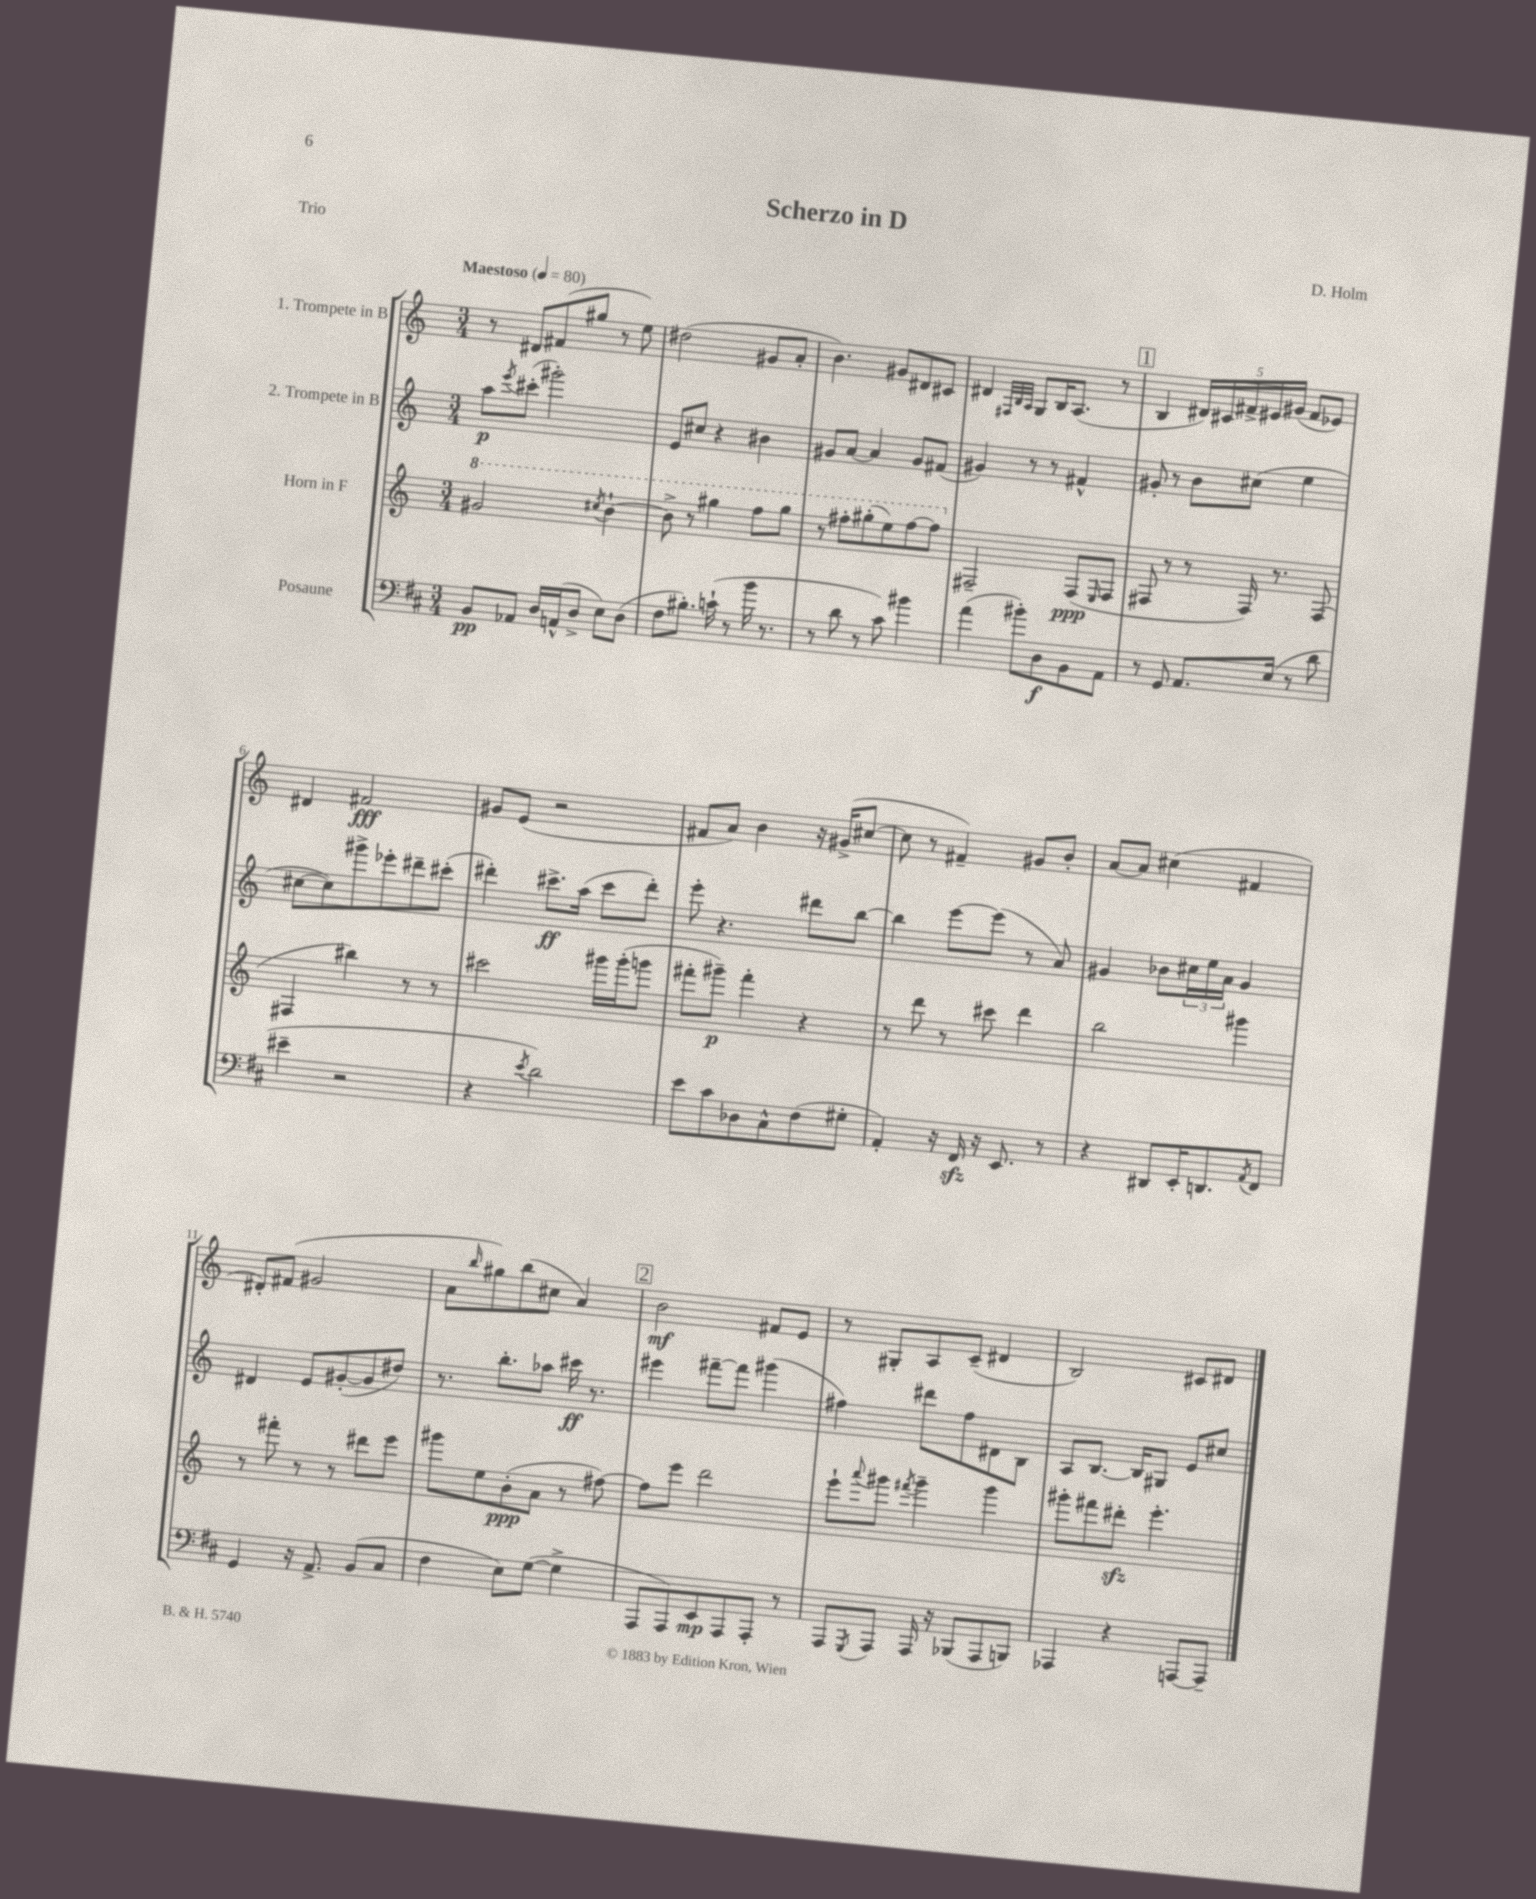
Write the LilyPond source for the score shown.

\header { title = "Scherzo in D" composer = "D. Holm" piece = "Trio" }
<<
\new StaffGroup <<
\new Staff = "s0" \with { instrumentName = "1. Trompete in B" } {
    \clef treble \key c \major \numericTimeSignature \time 3/4 \tempo "Maestoso" 4 = 80
    r8 dis'8 fis'8( gis''8 r8 e''8) |
    dis''2( gis'8 a'8-. |
    b'4.) gis'8 dis'8 cis'8 |
    dis'4 \grace { fis32 b32 a32 } g8 b16 a8.( r8 |
    \mark \markup { \box "1" } b4 \tuplet 5/4 { dis'16) cis'16 fis'16-> eis'16 gis'16( } fis'8 ees'8) |
    dis'4 fis'2\fff |
    gis'8 e'8( r2 |
    fis'8 a'8) b'4 r16 gis'16->( cis''8~ |
    cis''8 r8 fis'4--) gis'8 b'8-. |
    a'8~ a'8 cis''4( fis'4 |
    dis'8-.) fis'8( gis'2 |
    a'8 \grace { b''16 } gis''8) b''8( cis''8 a'4) |
    \mark \markup { \box "2" } b'2\mf fis'8 e'8 |
    r8 gis8-. a8 c'8--( dis'4 |
    b2) cis'8 dis'8 \bar "|." |
}
\new Staff = "s1" \with { instrumentName = "2. Trompete in B" } {
    \clef treble \key c \major \numericTimeSignature \time 3/4
    a''8\p \acciaccatura { e'''8 } cis'''8-.( gis'''2-.) |
    e'8 cis''8 r4 bis'4 |
    gis'8 a'8~ a'4 gis'8 fis'8( |
    gis'4) r8 r8 fis'4-^ |
    \mark \markup { \box "1" } gis'8-. r8 b'8 cis''8( e''4 |
    cis''8~ cis''8) gis'''8-> ees'''8-. dis'''8-- cis'''8-.( |
    dis'''4-.) cis'''8.->\ff a''16( cis'''8 dis'''8-.) |
    e'''8-. r4. dis'''8 b''8~ |
    b''4 e'''8~ e'''8( r8 a'8) |
    gis'4 bes'8 \tuplet 3/2 { cis''16 e''16 a'16 } gis'4 |
    dis'4 e'8 gis'8~-.( gis'8 dis''8) |
    r8. b''8.-. aes''8 cis'''16\ff r8. |
    \mark \markup { \box "2" } eis'''4 fis'''8~-- fis'''8 gis'''4( |
    fis''4) dis'''8 fis''8 dis'8 b8 |
    a8 b8.~ b16 gis8 e'8 cis''8 \bar "|." |
}
\new Staff = "s2" \with { instrumentName = "Horn in F" } {
    \clef treble \key c \major \numericTimeSignature \time 3/4
    \ottava #1 gis''2 \acciaccatura { cis'''8 } b''4~-! |
    b''8-> r8 gis'''4 f'''8 gis'''8 |
    r8 fis'''8-. gis'''8-.( e'''8) fis'''8~ fis'''8 \ottava #0 |
    fis2-- fis8\ppp( \grace { e16 } fis8 |
    \mark \markup { \box "1" } fis8 r8 r8 fis16) r8. fis8( |
    fis4 bis''4) r8 r8 |
    cis'''2 gis'''16 gis'''16-.( g'''8 |
    fis'''8-. gis'''8--\p) fis'''4-. r4 |
    r8 d'''8 r8 cis'''8 d'''4 |
    b''2 gis'''4 |
    r8 fis'''8-. r8 r8 dis'''8 e'''8 |
    gis'''8 e''8 b'8-.\ppp( a'8 r8 fis''8~) |
    \mark \markup { \box "2" } fis''8 e'''8 d'''2 |
    e'''8-! \appoggiatura { a'''8 } gis'''8 \acciaccatura { fis'''8 } gis'''4-- gis'''4 |
    gis'''8-. fis'''8 dis'''8-.\sfz e'''4.-. \bar "|." |
}
\new Staff = "s3" \with { instrumentName = "Posaune" } {
    \clef bass \key d \major \numericTimeSignature \time 3/4
    b,8\pp aes,8 d16 a,16-^( d8-> e8) d8( |
    fis8 bis8.-.) c'16-!( r8 b'16 r8. |
    r8 d'8 r8 cis'8) bis'4 |
    a'4( bis'8-.) d8\f b,8 a,8 |
    \mark \markup { \box "1" } r8 g,8 a,8. e16( r8 d'8 |
    eis'4-- r2 |
    r4 \acciaccatura { e'8 } d'2) |
    e'8 cis'8 des8 cis8-^ fis8( gis8-. |
    a,4-.) r16 fis,16\sfz r16 e,8. r8 |
    r4 dis,8 e,16-. d,8. \acciaccatura { a,8 } fis,8 |
    g,4 r16 a,8.-> b,8( cis8 |
    fis4 e8) g8~( g4-> |
    \mark \markup { \box "2" } a,,8 a,,8) e,8\mp a,,8 a,,8-. r8 |
    a,,8 \acciaccatura { g,,8 } a,,8 a,,16 r16 bes,,8( a,,8 b,,8) |
    aes,,4 r4 a,,8~ a,,8-- \bar "|." |
}
>>
>>
